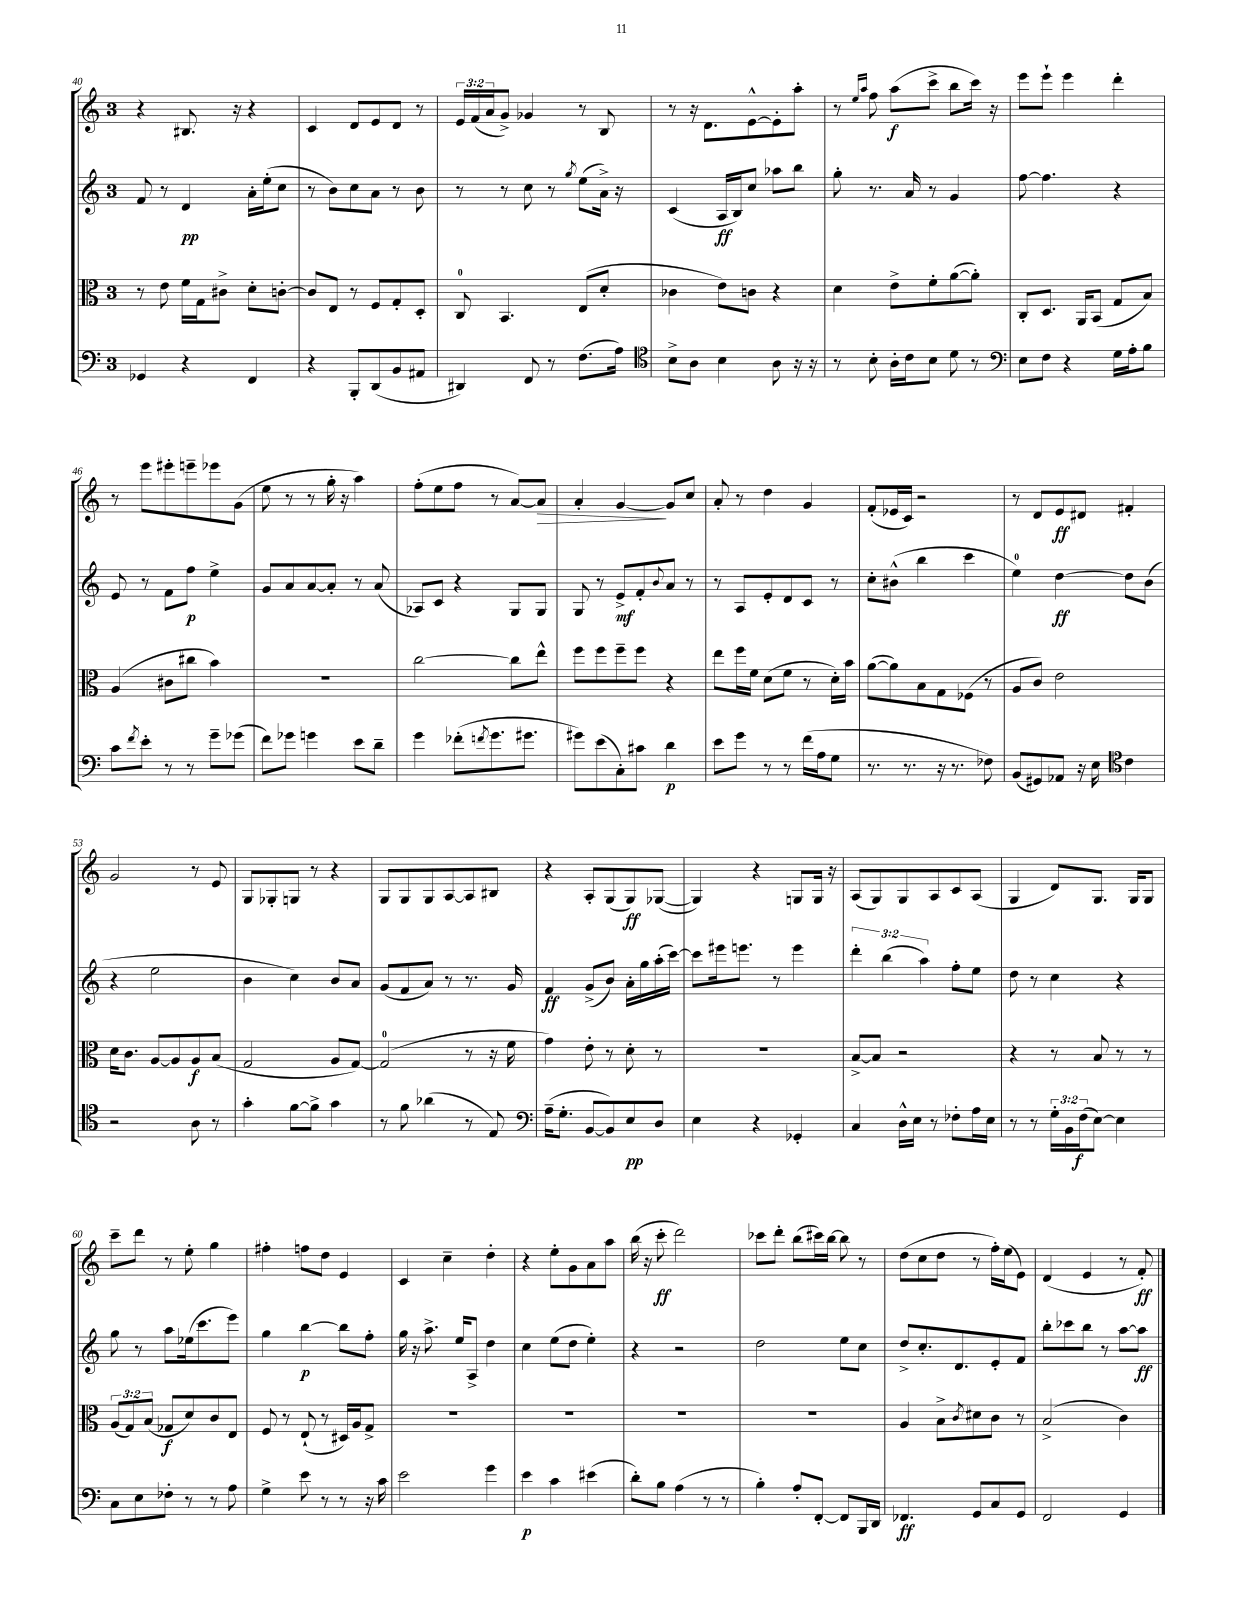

**kern	**kern	**kern	**kern
*staff4	*staff3	*staff2	*staff1
*clefF4	*clefC3	*clefG2	*clefG2
*k[]	*k[]	*k[]	*k[]
*M3/4	*M3/4	*M3/4	*M3/4
4GG-	8r	8f	4r
.	8e	8r	.
4r	16f	4d	8.B#
.	16G	.	.
.	8c#^	.	.
.	.	.	16r
4FF	8d'	16a'	4r
.	.	(16ee'	.
.	[8c'	8cc	.
=	=	=	=
4r	8c]	8r	4c
.	8E	8b)	.
8BBB'	8r	8cc	8d
(8DD	8F	8a	8e
8BB	8G'	8r	8d
8AA#	8D'	8b	8r
=	=	=	=
4DD#)	8C	8r	24e
.	.	.	(24f
.	.	.	24a
.	4.BB	8r	8g^)
8FF	.	8cc	4g-
8r	.	8r	.
.	.	8qgg	.
(8.F	(8E	(8ee	8r
.	8d'	16a^)	8B
16A)	.	16r	.
=	=	=	=
*clefC4	*	*	*
8B^	4c-	(4c	8r
8A	.	.	16r
.	.	.	8.d
4B	8e)	16A	.
.	.	16B)	.
.	8c	8cc	[8e^^
8A	4r	8aa-	8e']
16r	.	8bb	8aa'
16r	.	.	.
=	=	=	=
8r	4d	8gg'	8r
.	.	.	16qqee
.	.	.	16qqaa
8B'	.	8.r	8ff
16A'	8e^	.	(8aa
16c	.	16a	.
8B	8f'	8r	8ccc^
8d	([8a	4g	8bb
8r	8a'])	.	16ccc)
.	.	.	16r
=	=	=	=
*clefF4	*	*	*
8E	8C'	[8ff	8eee
8F	8.D	4.ff]	8eee`
4r	.	.	4eee
.	16AA	.	.
.	(8BB	.	.
16G	8G	4r	4ddd'
16A'	.	.	.
8B	8B)	.	.
=	=	=	=
8c	(4A	8e	8r
8qf	.	.	.
8e'	.	8r	8eee
8r	8c#	8f	8eee#'
8r	8cc#	8ff	8eee~
8g~	4b)	4ee^	8eee-
(8g-	.	.	(8g
=	=	=	=
8f)	2.r	8g	8ee
8g-	.	8a	8r
4g	.	[8a	8r
.	.	8a']	16gg'
.	.	.	16r
8e	.	8r	4aa)
8d~	.	(8a	.
=	=	=	=
4g	[2cc	8A-)	(8ff'
.	.	8c	8ee
(8f-'	.	4r	8ff
8qf	.	.	.
8.g	.	.	8r
.	8cc]	8G	[8a)
8.g#	.	.	.
.	8ee^^	8G	8a]
=	=	=	=
8g#)	8ff	8G	4a'
(8e	8ff	8r	.
8C')	8ff~	8e^	[4g
8c#	8ff	8f'	.
.	.	8qqb	.
4d	4r	8a	8g]
.	.	8r	8cc
=	=	=	=
8e	8ee	8r	8a'
8g	16ff	8A	8r
.	16f	.	.
8r	(8d	8e'	4dd
8r	8f	8d	.
(16f	8r	8c	4g
16A	.	.	.
8G	16d')	8r	.
.	16b	.	.
=	=	=	=
8.r	([8a	8cc'	(8f'
.	8a])	(8b#^^	16e-
8.r	.	.	16c)
.	8B	4bb	2r
16r	8G	.	.
8.r	.	.	.
.	(8F-	4ccc	.
8F-)	8r	.	.
=	=	=	=
(8BB	8A	4ee)	8r
8GG#)	8c)	.	8d
8AA-	2e	[4dd	8e
16r	.	.	8d#
16E	.	.	.
*clefC4	*	*	*
4c	.	8dd]	4f#'
.	.	(8b	.
=	=	=	=
2r	16d	4r	2g
.	8.c	.	.
.	[8A	2ee	.
.	8A]	.	.
8A	8A	.	8r
8r	(8B	.	8e
=	=	=	=
4g'	2G	4b	8G
.	.	.	8G-'
[8f	.	4cc)	8G
8f^]	.	.	8r
4g	8A	8b	4r
.	[8G)	8a	.
=	=	=	=
8r	(2G]	(8g	8G
8f	.	8f	8G
(4a-	.	8a)	8G
.	.	8r	[8A
8r	8r	8.r	8A]
8E)	16r	.	8B#
.	16f	16g	.
=	=	=	=
*clefF4	*	*	*
(16A~	4g)	4f	4r
8.G'	.	.	.
[8BB	8e'	(8g^	8A'
8BB])	8r	8b)	(8G
8E	8d'	16a'	8G)
.	.	16gg	.
8D	8r	(16aa'	([8G-
.	.	[16ccc)	.
=	=	=	=
4E	2.r	8ccc]	4G-])
.	.	16eee#	.
.	.	8.eee	.
4r	.	.	4r
.	.	8r	.
4GG-'	.	4eee	8G
.	.	.	16G
.	.	.	16r
=	=	=	=
4C	[8B^	6ddd'	(8A
.	8B]	.	8G)
.	.	(6bb	.
16D^^	2r	.	8G
16E	.	.	.
.	.	6aa)	.
8r	.	.	8A
8F-'	.	8ff'	8c
16A	.	8ee	(8A
16E	.	.	.
=	=	=	=
8r	4r	8dd	4G
8r	.	8r	.
24G'	8r	4cc	8d)
24BB	.	.	.
(24F	.	.	.
[8E)	8B	.	8.G
4E]	8r	4r	.
.	.	.	16G
.	8r	.	8G
=	=	=	=
8C	(12A	8gg	8ccc~
.	12G)	.	.
8E	.	8r	8ddd
.	(12B	.	.
8F-'	8G-	8aa	8r
8r	8d)	(16ee-	8ee'
.	.	8.ccc	.
8r	8c	.	4gg
8A	8E	8eee)	.
=	=	=	=
4G^	8F	4gg	4ff#'
.	8r	.	.
8e	(8E`	[4bb	8ff
8r	8r	.	8dd
8r	16D#)	8bb]	4e
.	16A	.	.
16r	8G^	8ff'	.
16c	.	.	.
=	=	=	=
2e	2.r	16gg	4c
.	.	16r	.
.	.	8.aa^	.
.	.	.	4cc~
.	.	16ee	.
.	.	8A^	.
4g	.	4dd	4dd'
=	=	=	=
4e	2.r	4cc	4r
4c	.	(8ee	8ee'
.	.	8dd	8g
(4e#	.	4ee')	8a
.	.	.	8aa
=	=	=	=
8d')	2.r	4r	(16bb
.	.	.	16r
8B	.	.	8ccc'
(4A	.	2r	2ddd)
8r	.	.	.
8r	.	.	.
=	=	=	=
4B')	2.r	2dd	8ccc-
.	.	.	8ddd'
8A'	.	.	(8bb
[8FF'	.	.	16ccc#)
.	.	.	[16bb
8FF]	.	8ee	8bb]
16BBB	.	8cc	8r
16DD	.	.	.
=	=	=	=
4.FF-	4A	8dd^	(8dd
.	.	8.cc'	8cc
.	8B^	.	8dd
.	.	8.d	.
.	8qc	.	.
8GG	8d#	.	8r
8C	8c	8e'	16ff')
.	.	.	(16ee
8GG	8r	8f	8e)
=	=	=	=
2FF	(2B^	8bb'	(4d
.	.	8ccc-	.
.	.	8bb	4e
.	.	8r	.
4GG	4c)	[8aa	8r
.	.	8aa]	8f')
==	==	==	==
*-	*-	*-	*-
